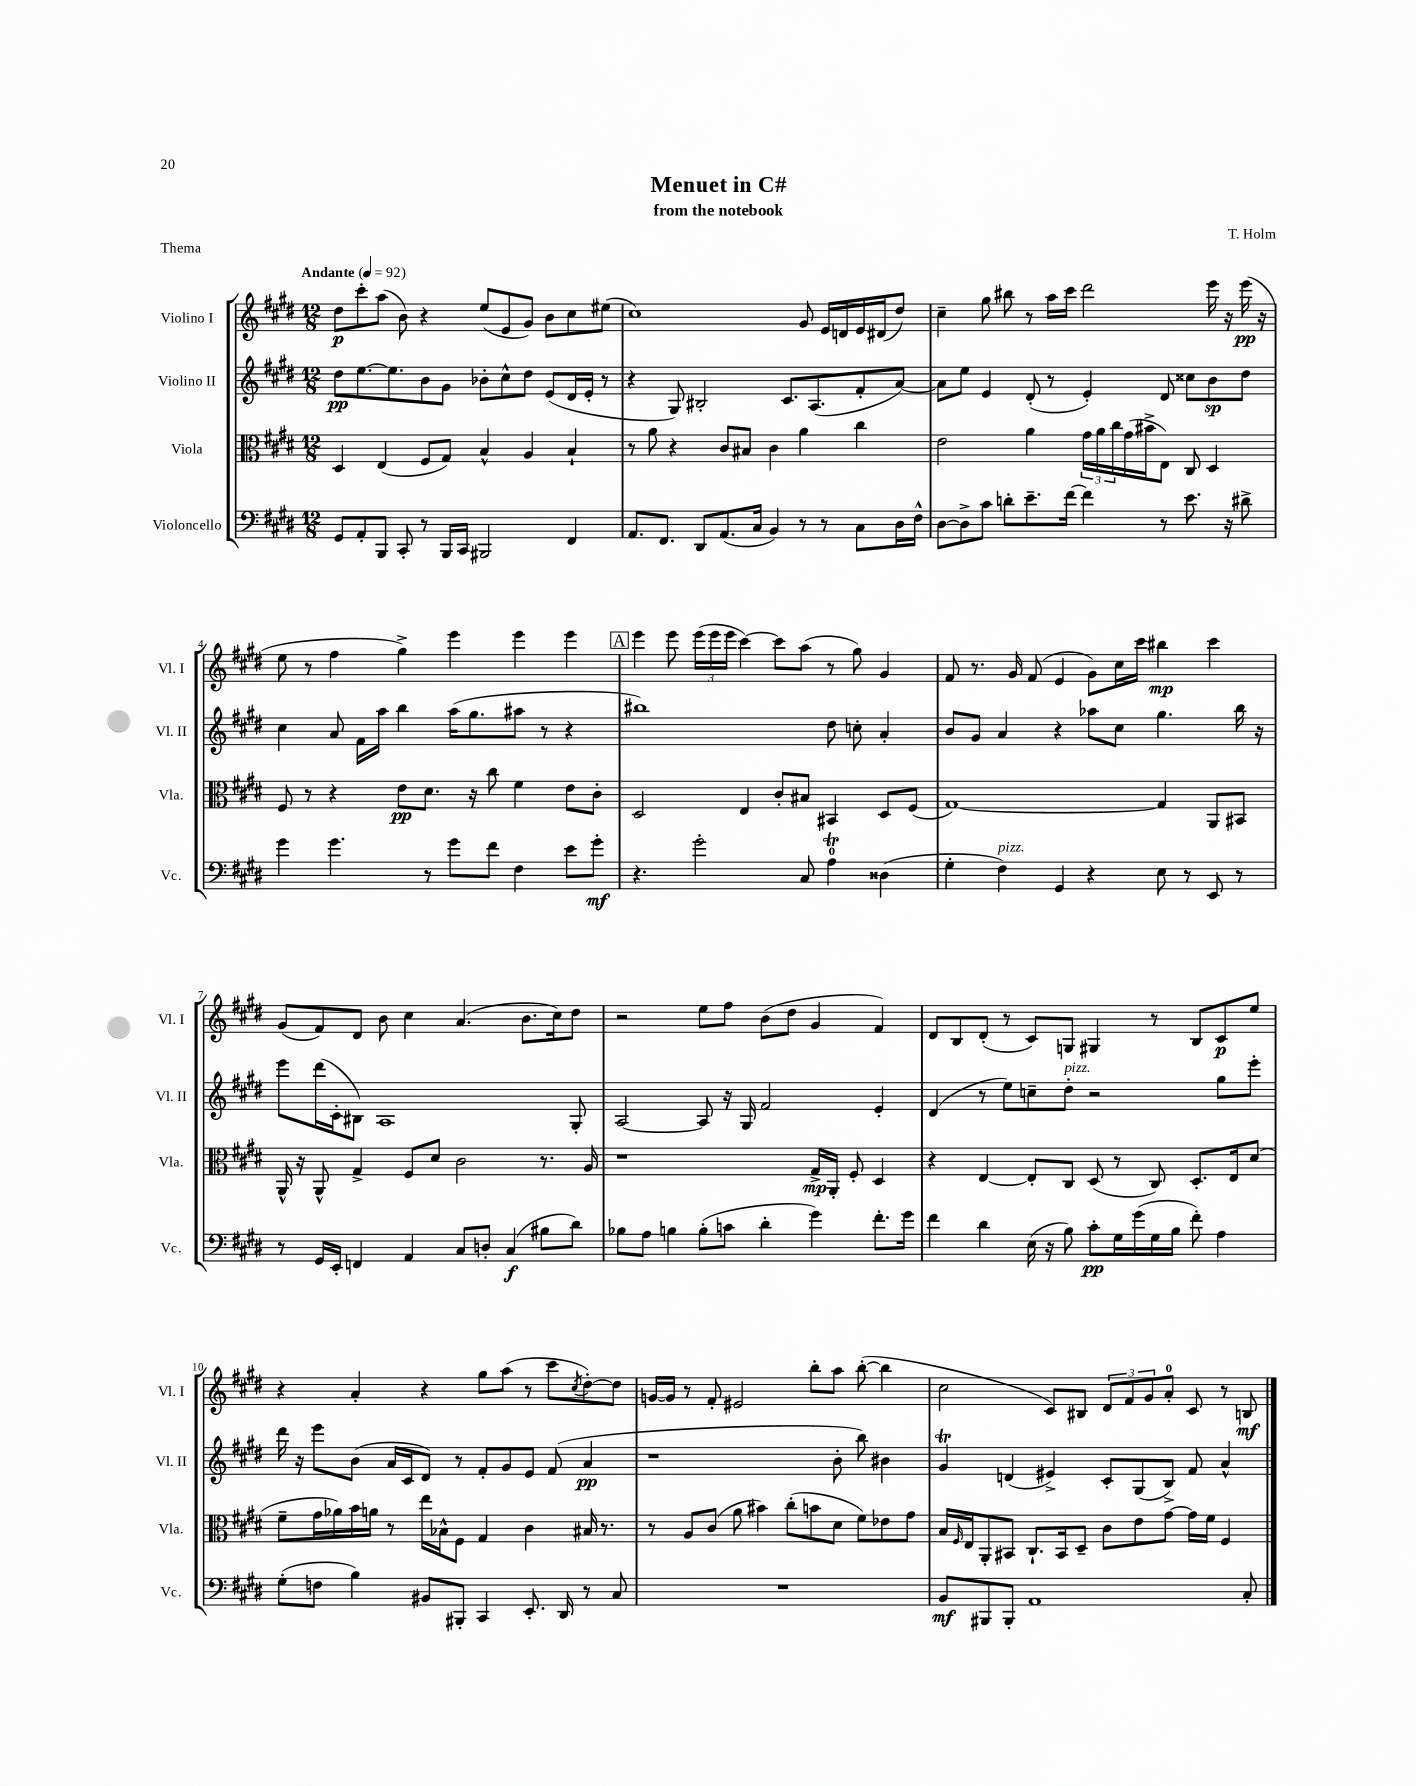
\header { title = "Menuet in C#" composer = "T. Holm" subtitle = "from the notebook" piece = "Thema" }
<<
\new StaffGroup <<
\new Staff = "s0" \with { instrumentName = "Violino I" shortInstrumentName = "Vl. I" } {
    \clef treble \key e \major \numericTimeSignature \time 12/8 \tempo "Andante" 4 = 92
    dis''8\p cis'''8-. a''8( b'8) r4 e''8( e'8 gis'8) b'8 cis''8 eis''8( |
    cis''1) gis'8 e'16 d'16 e'16 dis'16( dis''8) |
    cis''4-- gis''8 bis''8 r8 a''16 cis'''16 dis'''2 e'''16 r16 e'''16\pp( r16 |
    e''8 r8 fis''4 gis''4->) e'''4 e'''4 e'''4 |
    \mark \markup { \box "A" } e'''4 e'''8 \tuplet 3/2 { e'''16( e'''16 e'''16 } cis'''4~) cis'''8 a''8( r8 gis''8) gis'4 |
    fis'8 r8. gis'16 fis'8( e'4 gis'8) cis''16 cis'''16 bis''4\mp cis'''4 |
    gis'8( fis'8) dis'8 b'8 cis''4 a'4.( b'8. cis''16) dis''8 |
    r2 e''8 fis''8 b'8( dis''8 gis'4 fis'4) |
    dis'8 b8 dis'8-.( r8 cis'8) g8 gis4 r8 b8 cis'8\p e''8 |
    r4 a'4-. r4 gis''8 a''8( r8 cis'''8 \acciaccatura { cis''8 } dis''8~-.) dis''8 |
    g'16~ g'16 r8 fis'8-. eis'2 b''8-. a''8 b''8~-.( b''4 |
    cis''2 cis'8) bis8 \tuplet 3/2 { dis'8 fis'8 gis'8 } a'8-0-. cis'8 r8 b8\mf \bar "|." |
}
\new Staff = "s1" \with { instrumentName = "Violino II" shortInstrumentName = "Vl. II" } {
    \clef treble \key e \major \numericTimeSignature \time 12/8
    dis''8\pp e''8.~ e''8. b'8 gis'8 bes'8-. cis''8-^ dis''8 e'8( dis'16 e'16-. r8 |
    r4 gis8) bis2-. cis'8. a8.( fis'8-. a'8~) |
    a'8 e''8 e'4 dis'8-.( r8 e'4-.) dis'8 cisis''8 b'8\sp dis''8 |
    cis''4 a'8 fis'16 a''16 b''4 a''16( gis''8. ais''8 r8 r4 |
    \mark \markup { \box "A" } bis''1) dis''8 c''8-. a'4-. |
    b'8 gis'8 a'4 r4 aes''8 cis''8 gis''4. b''16 r16 |
    e'''8 dis'''16( cis'16-. bis8) a1 gis8-. |
    a2~ a8 r16 gis16 fis'2 e'4-. |
    dis'4( r8 e''8) c''8-- dis''8-.^\markup { \italic "pizz." } r2 gis''8 e'''8-. |
    dis'''16 r16 e'''8 b'8( a'16 cis'16 dis'8) r8 fis'8-. gis'8 e'8 fis'8( a'4\pp |
    r1 b'8-. b''8) bis'4 |
    gis'4\trill d'4( eis'4->) cis'8-. gis8( b8->) fis'8 a'4-^ \bar "|." |
}
\new Staff = "s2" \with { instrumentName = "Viola" shortInstrumentName = "Vla." } {
    \clef alto \key e \major \numericTimeSignature \time 12/8
    dis4 e4( fis8 gis8) b4-^ a4 b4-! |
    r8 a'8 r4 cis'8 bis8 cis'4 a'4 cis''4 |
    e'2 a'4 \tuplet 3/2 { gis'16 a'16 cis''16 } gis'16( bis'16-> e8) cis8 dis4 |
    fis8 r8 r4 e'8\pp dis'8. r16 cis''8 fis'4 e'8 cis'8-. |
    \mark \markup { \box "A" } dis2 e4 cis'8-. bis8 bis,4 dis8 fis8( |
    gis1~) gis4 a,8 bis,8 |
    a,16-^ r16 a,8-^ gis4-> fis8 dis'8 cis'2 r8. a16 |
    r1 gis16->\mp a,16-. fis8-. dis4 |
    r4 e4~ e8-. cis8 dis8( r8 cis8) dis8.-. e16 dis'8( |
    fis'8-- gis'16 aes'16) b'16 a'16 r8 e''16 bes16-^ fis8 gis4 cis'4 bis16 r8. |
    r8 a8 cis'8( a'8 bis'4) cis''8-.( b'8 dis'8 fis'8) ees'8 gis'8 |
    b16 \grace { fis16 } e16 a,8-. bis,8 cis8.-! bis,16 dis8-- cis'8 e'8 gis'8~ gis'16 fis'16 fis4 \bar "|." |
}
\new Staff = "s3" \with { instrumentName = "Violoncello" shortInstrumentName = "Vc." } {
    \clef bass \key e \major \numericTimeSignature \time 12/8
    gis,8 a,8-. b,,8 cis,8-. r8 b,,16 cis,16 bis,,2 fis,4 |
    a,8. fis,8. dis,8 a,8.( cis16 b,4) r8 r8 cis8 dis16 fis16-^ |
    dis8~ dis8-> cis'8 d'8-. e'8.-- fis'16~ fis'4 r8 e'8. r16 dis'8-> |
    gis'4 gis'4. r8 gis'8 fis'8 fis4 e'8 gis'8-.\mf |
    \mark \markup { \box "A" } r4. gis'2-. cis8 a4-0\trill disis4( |
    gis4-. fis4^\markup { \italic "pizz." }) gis,4 r4 e8 r8 e,8 r8 |
    r8 gis,16 e,16-. f,4 a,4 cis8 d8-. cis4\f( bis8 dis'8) |
    bes8 a8 b4 b8-.( c'8 dis'4-. gis'4) fis'8.-. gis'16 |
    fis'4 dis'4 e16( r16 b8) cis'8-.\pp gis16 gis'16( gis16 b16 fis'8-.) a4 |
    gis8-.( f8 b4) bis,8 bis,,8-. cis,4 e,8.-. dis,16 r8 cis8 |
    R1. |
    b,8\mf bis,,8 bis,,8-. a,1 cis8-. \bar "|." |
}
>>
>>
